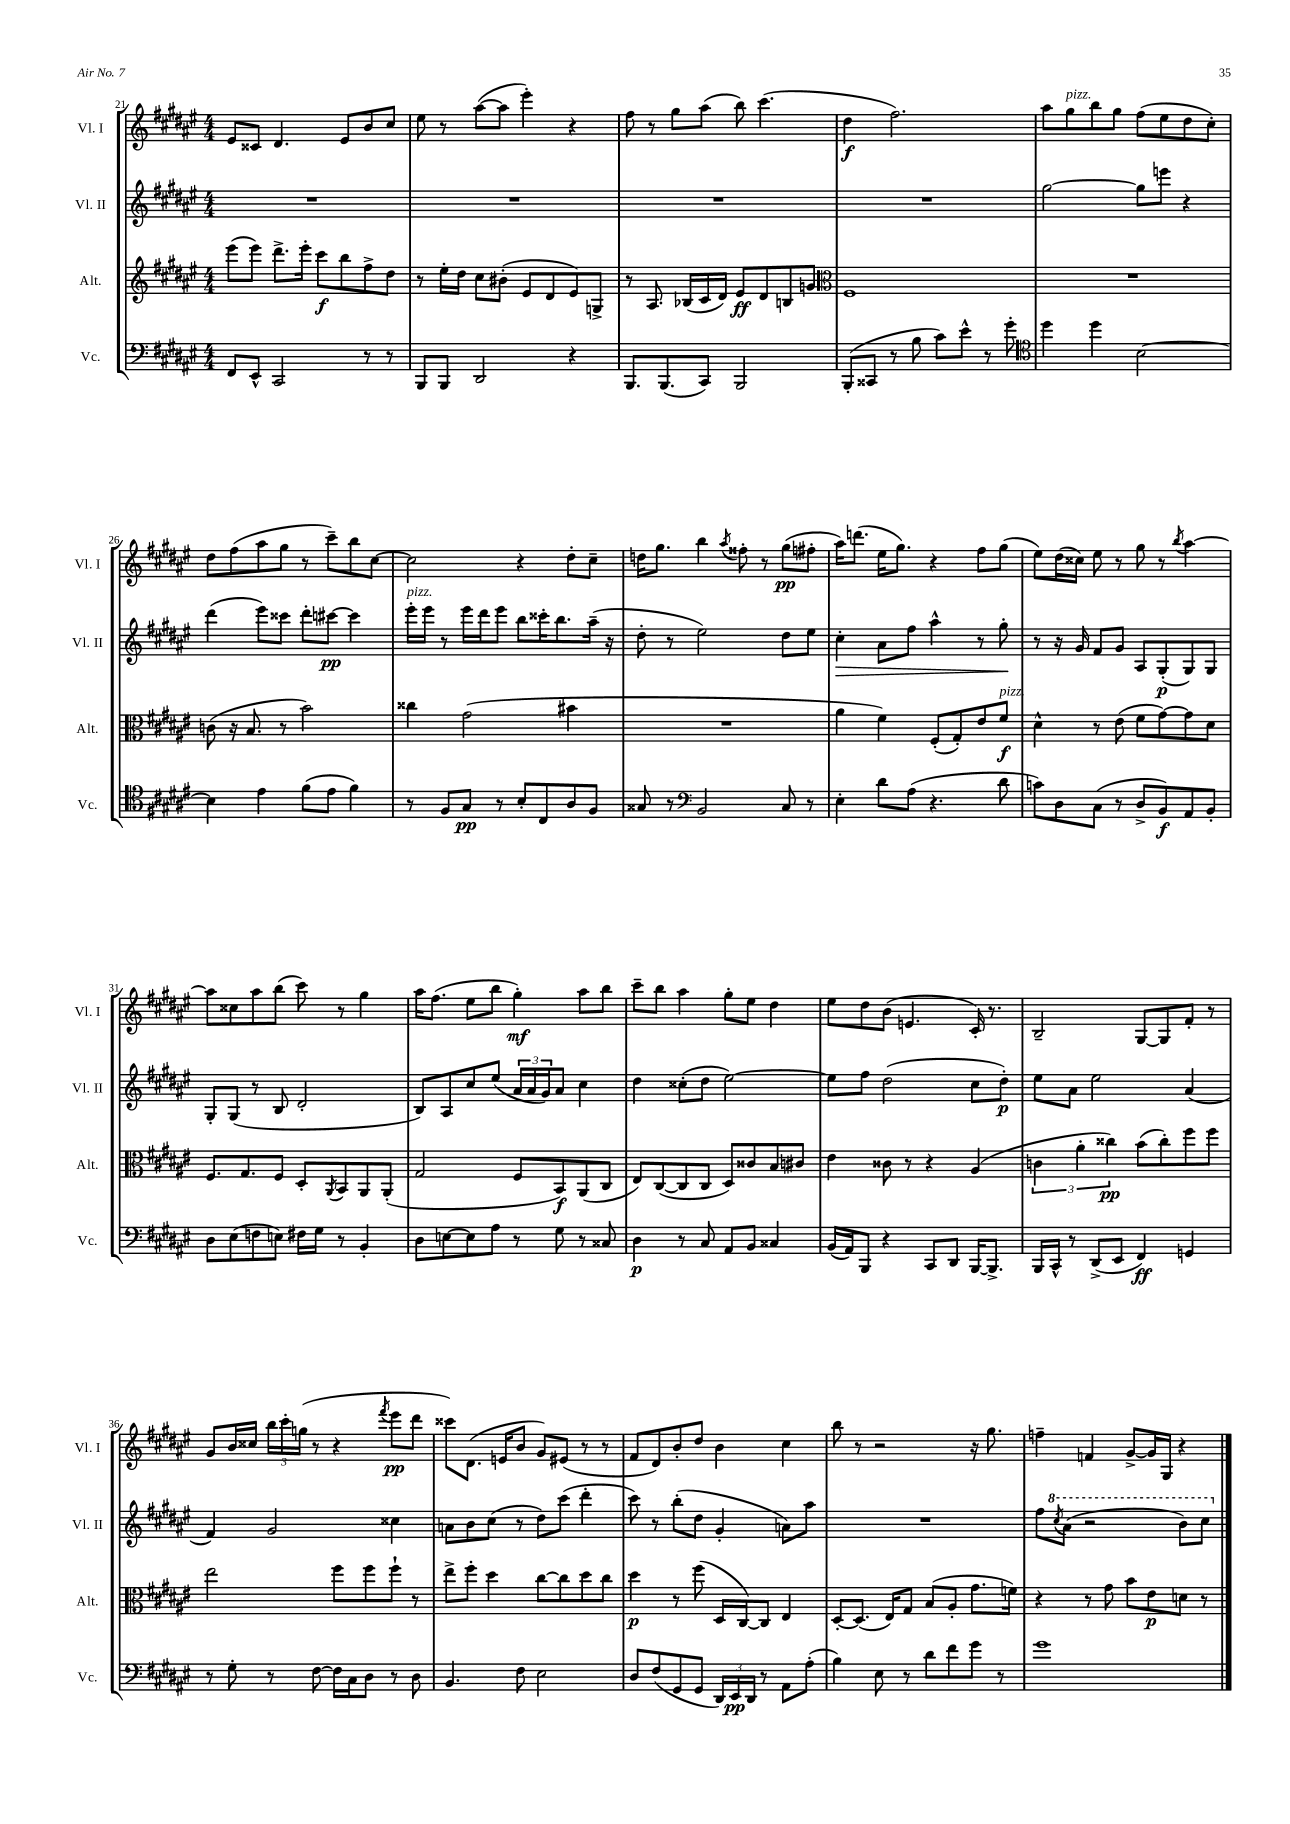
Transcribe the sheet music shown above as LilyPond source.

<<
\new StaffGroup <<
\new Staff = "s0" \with { instrumentName = "Vl. I" shortInstrumentName = "Vl. I" } {
    \clef treble \key fis \major \numericTimeSignature \time 4/4
    eis'8 cisis'8 dis'4. eis'8 b'8 cis''8 |
    eis''8 r8 ais''8~( ais''8 eis'''4-.) r4 |
    fis''8 r8 gis''8 ais''8( b''8) cis'''4.( |
    dis''4\f fis''2.) |
    ais''8 gis''8^\markup { \italic "pizz." } b''8 gis''8 fis''8( eis''8 dis''8 cis''8-.) |
    dis''8 fis''8( ais''8 gis''8 r8 cis'''8--) b''8 cis''8~ |
    cis''2 r4 dis''8-. cis''8-- |
    d''16 gis''8. b''4 \acciaccatura { ais''8 } fisis''8-. r8 gis''8\pp( fis''8-. |
    ais''16) d'''8.( eis''16 gis''8.) r4 fis''8 gis''8( |
    eis''8) dis''16( cisis''16) eis''8 r8 gis''8 r8 \acciaccatura { b''8 } ais''4~ |
    ais''8 cisis''8 ais''8 b''8( cis'''8) r8 gis''4 |
    ais''16 fis''8.( eis''8 b''8 gis''4-.\mf) ais''8 b''8 |
    cis'''8-- b''8 ais''4 gis''8-. eis''8 dis''4 |
    eis''8 dis''8 b'8( e'4. cis'16-.) r8. |
    b2-- gis8~ gis8 fis'8-. r8 |
    gis'8 b'16 cisis''16 \tuplet 3/2 { b''16 cis'''16-. g''16( } r8 r4 \acciaccatura { fis'''8 } eis'''8\pp dis'''8 |
    cisis'''8) dis'8.( e'16 b'8 gis'8) eis'8( r8 r8 |
    fis'8 dis'8) b'8-. dis''8 b'4 cis''4 |
    b''8 r8 r2 r16 gis''8. |
    f''4-- f'4 gis'8~-> gis'16 gis16 r4 \bar "|." |
}
\new Staff = "s1" \with { instrumentName = "Vl. II" shortInstrumentName = "Vl. II" } {
    \clef treble \key fis \major \numericTimeSignature \time 4/4
    R1 |
    R1 |
    R1 |
    R1 |
    gis''2~ gis''8 e'''8 r4 |
    dis'''4( eis'''8) cisis'''8 dis'''8-. cis'''8~\pp cis'''4 |
    eis'''16-.^\markup { \italic "pizz." } eis'''16 r8 eis'''16 dis'''16 eis'''8 b''8 cisis'''16-. b''8. ais''16--( r16 |
    dis''8-. r8 eis''2) dis''8 eis''8 |
    cis''4-.\> ais'8 fis''8 ais''4-^ r8 gis''8-.\! |
    r8 r16 gis'16 fis'8 gis'8 ais8 gis8-.\p( gis8) gis8 |
    gis8-. gis8( r8 b8 dis'2-. |
    b8) ais8 cis''8 eis''8( \tuplet 3/2 { ais'16 ais'16 gis'16) } ais'8 cis''4 |
    dis''4 cisis''8-.( dis''8 eis''2~) |
    eis''8 fis''8 dis''2( cis''8 dis''8-.\p) |
    eis''8 ais'8 eis''2 ais'4( |
    fis'4) gis'2 cisis''4 |
    a'8 b'8 cis''8( r8 dis''8) cis'''8( dis'''4-. |
    cis'''8) r8 b''8-.( dis''8 gis'4-. a'8) ais''8 |
    R1 |
    fis''8 \ottava #1 \acciaccatura { cis'''8 } ais''8( r2 b''8) cis'''8 \ottava #0 \bar "|." |
}
\new Staff = "s2" \with { instrumentName = "Alt." shortInstrumentName = "Alt." } {
    \clef treble \key fis \major \numericTimeSignature \time 4/4
    eis'''8( eis'''8) dis'''8.-> eis'''16-. cis'''8\f b''8 fis''8-> dis''8 |
    r8 eis''16-. dis''16 cis''8 bis'8-.( eis'8 dis'8 eis'8) g8-> |
    r8 ais8. bes16( cis'16 dis'16) eis'8\ff dis'8 b8 g'8 |
    \clef alto fis1 |
    R1 |
    c'8( r16 b8. r8 b'2) |
    cisis''4 gis'2( bis'4 |
    R1 |
    ais'4 fis'4) fis8-.( gis8-.) eis'8 fis'8\f^\markup { \italic "pizz." } |
    dis'4-^ r8 eis'8( fis'8 gis'8~) gis'8 dis'8 |
    fis8. gis8. fis8 dis8-. \acciaccatura { ais,8 } b,8 ais,8 ais,8-.( |
    gis2 fis8 b,8\f) ais,8( cis8 |
    eis8) cis8~( cis8 cis8 dis8) cisis'8 b8 cis'8 |
    eis'4 cisis'8 r8 r4 ais4( |
    \tuplet 3/2 { c'4 ais'4-. cisis''4\pp) } b'8( cisis''8-.) fis''8 fis''8 |
    eis''2 fis''8 fis''8 fis''8-! r8 |
    eis''8-> fis''8-. dis''4 cis''8~ cis''8 dis''8 cis''8 |
    dis''4\p r8 fis''8( dis16 cis16~) cis8 eis4 |
    dis8~-. dis8.( eis16) gis8 b8( ais8-. gis'8. f'16) |
    r4 r8 gis'8 b'8 eis'8\p d'8 r8 \bar "|." |
}
\new Staff = "s3" \with { instrumentName = "Vc." shortInstrumentName = "Vc." } {
    \clef bass \key fis \major \numericTimeSignature \time 4/4
    fis,8 eis,8-^ cis,2 r8 r8 |
    b,,8 b,,8 dis,2 r4 |
    b,,8. b,,8.( cis,8) b,,2 |
    b,,8-.( cisis,8 r8 b8 cis'8) eis'8-^ r8 gis'8-. |
    \clef tenor dis''4 dis''4 b2~ |
    b4 eis'4 fis'8( eis'8 fis'4) |
    r8 fis8 gis8\pp r8 b8-. cis8 ais8 fis8 |
    gisis8 r8 \clef bass b,2 cis8 r8 |
    eis4-. dis'8 ais8( r4. dis'8 |
    c'8) dis8 cis8( r8 dis8-> b,8\f) ais,8 b,8-. |
    dis8 eis8( f8 e8) fis16 gis16 r8 b,4-. |
    dis8 e8~ e8 ais8 r8 gis8 r8 cisis8 |
    dis4\p r8 cis8 ais,8 b,8 cisis4 |
    b,16( ais,16) b,,8 r4 cis,8 dis,8 b,,16~ b,,8.-> |
    b,,16 cis,16-^ r8 dis,8->( eis,8 fis,4\ff) g,4 |
    r8 gis8-. r8 fis8~ fis16 cis16 dis8 r8 dis8 |
    b,4. fis8 eis2 |
    dis8 fis8( gis,8 gis,8 \tuplet 3/2 { dis,16) eis,16\pp dis,16 } r8 ais,8 ais8-.( |
    b4) eis8 r8 dis'8 fis'8 gis'8 r8 |
    gis'1 \bar "|." |
}
>>
>>
\layout { \context { \Score currentBarNumber = #21 } }
